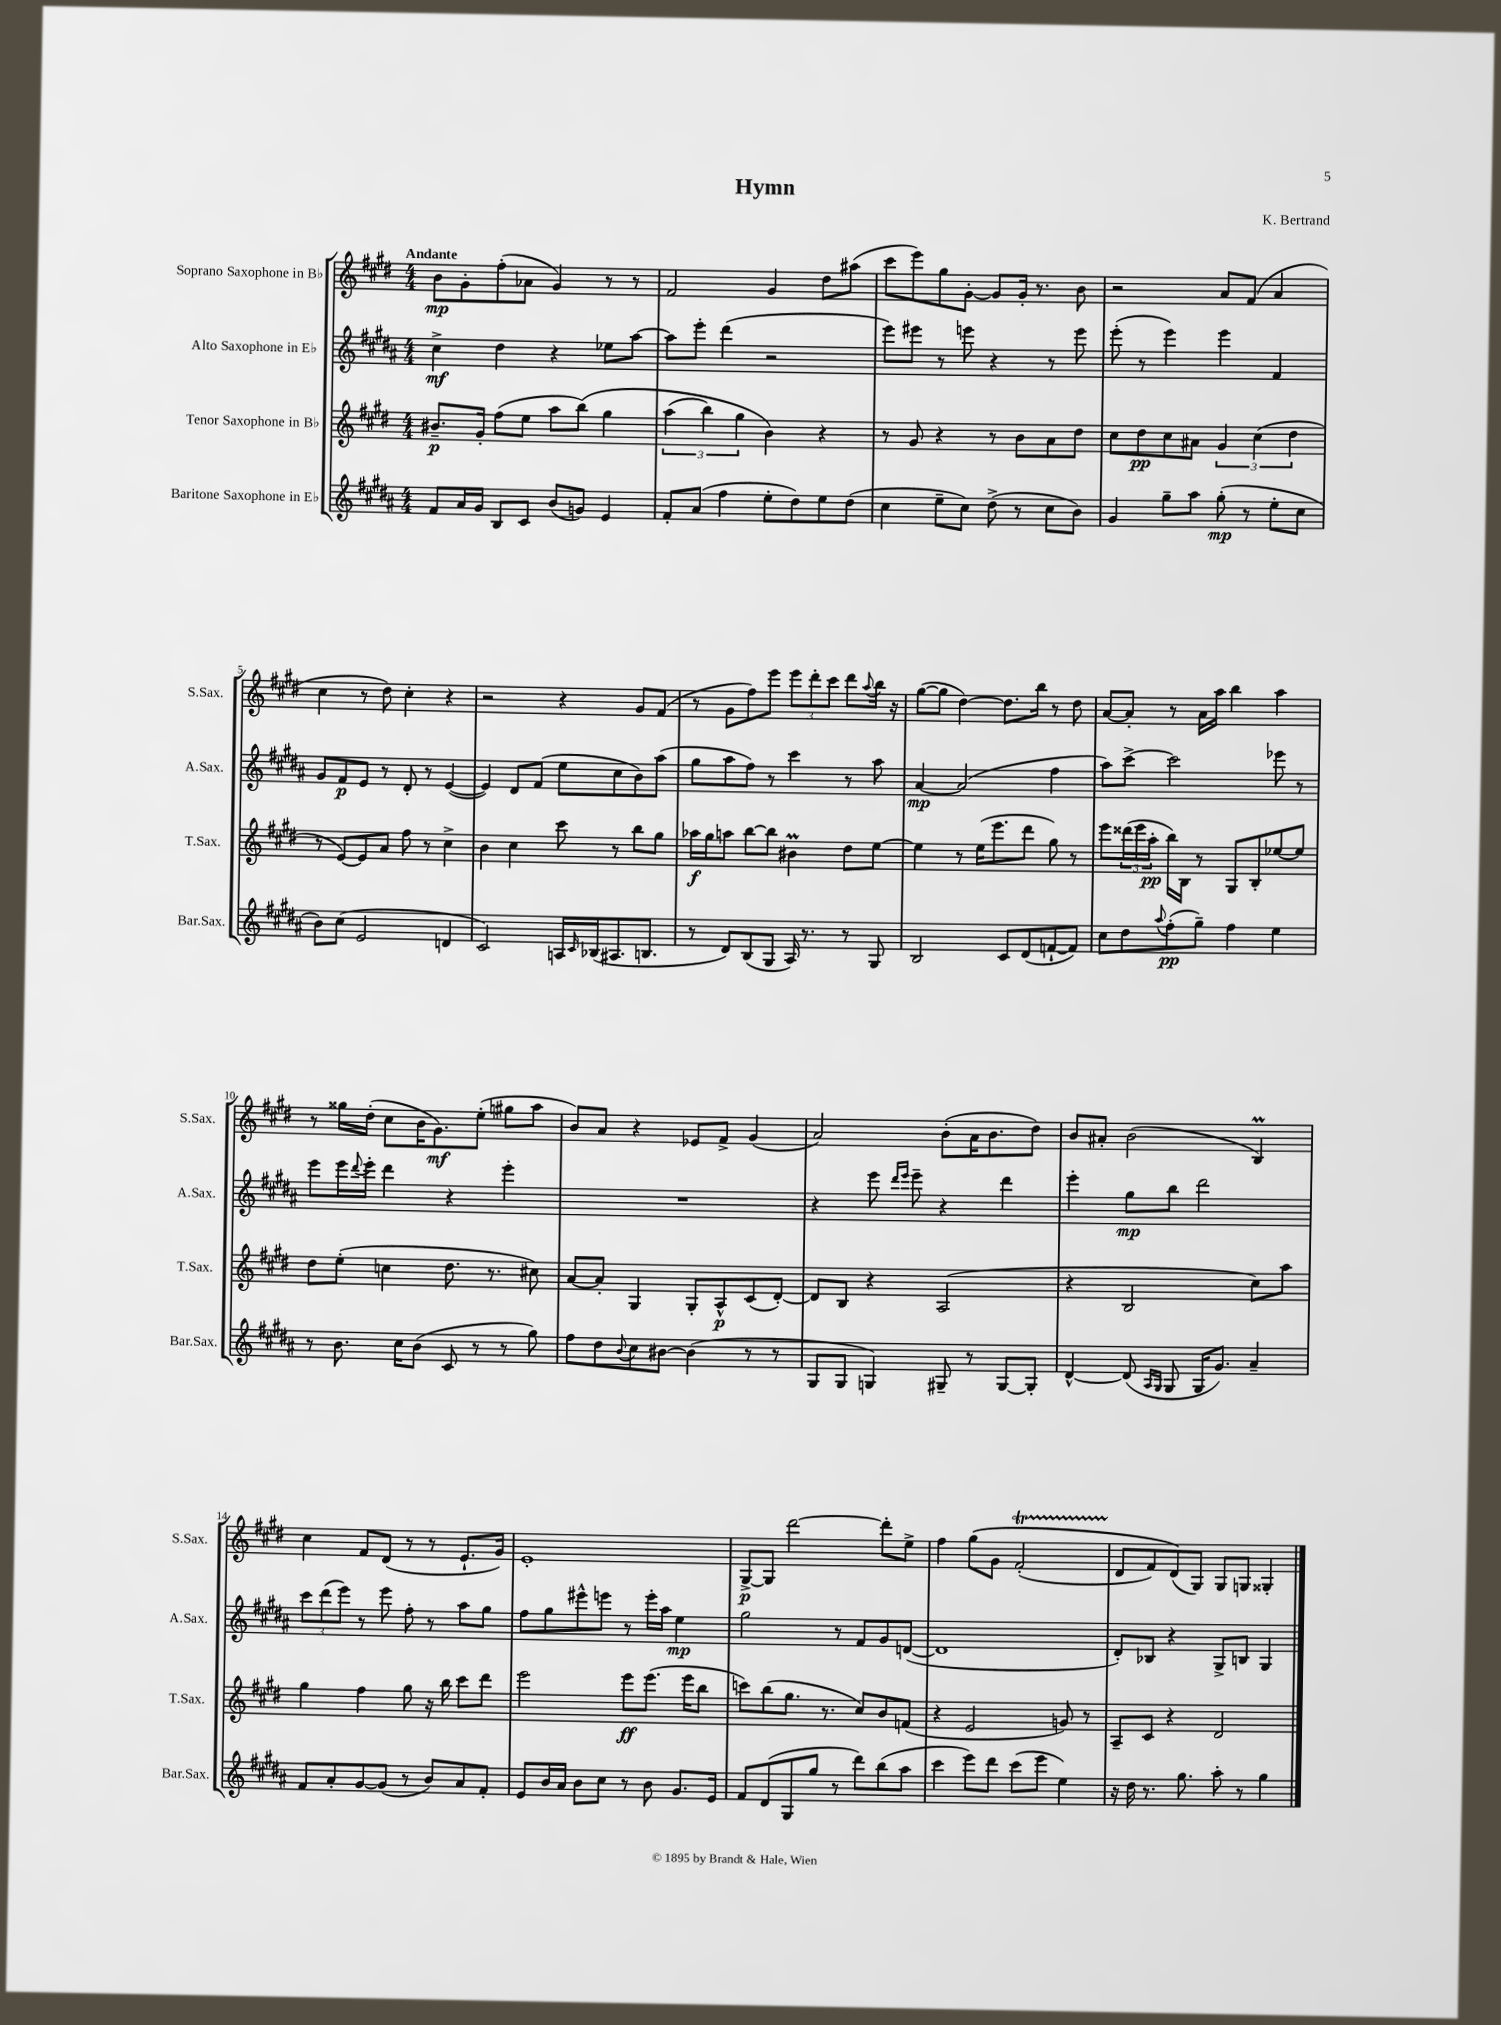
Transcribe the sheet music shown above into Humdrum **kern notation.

**kern	**dynam	**kern	**dynam	**kern	**dynam	**kern	**dynam
*part4	*part4	*part3	*part3	*part2	*part2	*part1	*part1
*staff4	*staff4	*staff3	*staff3	*staff2	*staff2	*staff1	*staff1
*I"Baritone Saxophone in E♭	*	*I"Tenor Saxophone in B♭	*	*I"Alto Saxophone in E♭	*	*I"Soprano Saxophone in B♭	*
*I'Bar.Sax.	*	*I'T.Sax.	*	*I'A.Sax.	*	*I'S.Sax.	*
*clefG2	*	*clefG2	*	*clefG2	*	*clefG2	*
*k[f#c#g#d#a#]	*	*k[f#c#g#d#]	*	*k[f#c#g#d#a#]	*	*k[f#c#g#d#]	*
*M4/4	*	*M4/4	*	*M4/4	*	*M4/4	*
=1	=1	=1	=1	=1	=1	=1	=1
!	!	!	!	!	!	!LO:TX:a:B:t=Andante	!
8f#/L	.	8.b#X~/L	p	4cc#^\	mf	8b\L	mp
16a#/L	.	.	.	.	.	8g#'\	.
16g#/JJ	.	16g#'/Jk	.	.	.	.	.
8B/L	.	(8ff#\L	.	4dd#\	.	(8ff#'\	.
8c#/J	.	8ee\J	.	.	.	8a-X\J	.
(8b/L	.	8aa\L	.	4r	.	4g#/)	.
8gn/J)	.	(8bb\J)	.	.	.	.	.
4e/	.	4gg#\	.	8ee-X\L	.	8r	.
.	.	.	.	[8aa#\J	.	8r	.
=2	=2	=2	=2	=2	=2	=2	=2
8f#'/L	.	(6aa\	.	8aa#\L]	.	2f#/	.
(8a#/J	.	.	.	8eee'\J	.	.	.
.	.	6bb\)	.	.	.	.	.
4ff#\	.	.	.	(4ddd#\	.	.	.
.	.	6gg#\	.	.	.	.	.
8ee'\L	.	4b\)	.	2r	.	4g#/	.
8dd#\)	.	.	.	.	.	.	.
8ee\	.	4r	.	.	.	8dd#\L	.
(8dd#\J	.	.	.	.	.	(8aa#X\J	.
=3	=3	=3	=3	=3	=3	=3	=3
4cc#\	.	8r	.	8eee\L)	.	8ccc#\L	.
.	.	8g#/	.	8eee#X\J	.	8eee\)	.
8ee~\L	.	4r	.	8r	.	8gg#\	.
8cc#\J)	.	.	.	8eeen\	.	[8g#'\J	.
(8dd#^\	.	8r	.	4r	.	8g#/L]	.
8r	.	8b\L	.	.	.	16g#'/Jk	.
.	.	.	.	.	.	8.r	.
8cc#\L	.	8a\	.	8r	.	.	.
8b\J)	.	8dd#\J	.	8eee\	.	8b\	.
=4	=4	=4	=4	=4	=4	=4	=4
4g#/	.	8cc#\L	.	(8eee'\	.	2r	.
.	.	8dd#\	pp	8r	.	.	.
8gg#~\L	.	8cc#\	.	4eee\)	.	.	.
8aa#\J	.	8a#X\J	.	.	.	.	.
(8gg#'\	mp	6g#/	.	4eee\	.	8a/L	.
8r	.	.	.	.	.	(8f#/J	.
.	.	(6cc#\	.	.	.	.	.
8ee'\L	.	.	.	4f#/	.	4a/	.
.	.	6dd#\	.	.	.	.	.
8cc#\J	.	.	.	.	.	.	.
!!LO:LB:g=z
=5	=5	=5	=5	=5	=5	=5	=5
8b\L)	.	8r	.	8g#/L	.	4cc#\	.
(8cc#\J	.	[8e/L)	.	8f#/	p	.	.
2e/	.	8e/]	.	8e/J	.	8r	.
.	.	8a/J	.	8r	.	8dd#\)	.
.	.	8ff#\	.	8d#'/	.	4cc#'\	.
.	.	8r	.	8r	.	.	.
4dn/	.	4cc#^\	.	([4e/	.	4r	.
=6	=6	=6	=6	=6	=6	=6	=6
2c#/)	.	4b\	.	4e/])	.	2r	.
.	.	4cc#\	.	8d#/L	.	.	.
.	.	.	.	(8f#/J	.	.	.
16An/LL	.	8ccc#\	.	8ee\L	.	4r	.
16qqc#/	.	.	.	.	.	.	.
(16B-X/J	.	.	.	.	.	.	.
8.A#X/	.	8r	.	8cc#\	.	.	.
.	.	8bb\L	.	8b\)	.	8g#/L	.
8.Bn/J	.	.	.	.	.	.	.
.	.	8gg#\J	.	(8aa#\J	.	(8f#/J	.
=7	=7	=7	=7	=7	=7	=7	=7
8r	.	16aa-X\LL	f	8gg#\L	.	8r	.
.	.	16gg#\J	.	.	.	.	.
8d#/L)	.	8aan\J	.	8aa#\	.	8g#\L	.
(8B/	.	[8bb\L	.	8ff#\J)	.	8ff#\)	.
8G#/J	.	8bb\J]	.	8r	.	8eee\J	.
16A#/)	.	4b#Xm\	.	4ccc#\	.	12eee\L	.
8.r	.	.	.	.	.	.	.
.	.	.	.	.	.	12ddd#'\	.
.	.	.	.	.	.	12ccc#\J	.
8r	.	8dd#\L	.	8r	.	8ddd#\L	.
.	.	.	.	.	.	8qqaa/	.
8G#/	.	[8ee\J	.	8aa#\	.	16bb\Jk	.
.	.	.	.	.	.	16r	.
=8	=8	=8	=8	=8	=8	=8	=8
2B/	.	4ee\]	.	[4a#/	mp	([8gg#\L	.
.	.	.	.	.	.	8gg#\J]	.
.	.	8r	.	(2a#/]	.	[4dd#\)	.
.	.	(16ee\KL	.	.	.	.	.
.	.	8.eee\	.	.	.	.	.
8c#/L	.	.	.	.	.	8.dd#\L]	.
(8d#/	.	8ddd#\J	.	.	.	.	.
.	.	.	.	.	.	16bb\Jk	.
[8fn`/	.	8gg#\)	.	4ff#\	.	8r	.
8f/J])	.	8r	.	.	.	8dd#\	.
=9	=9	=9	=9	=9	=9	=9	=9
8cc#\L	.	8eee\L	.	8aa#\L)	.	[8a/L	.
8dd#\	.	(24ddd##X\L	.	[8ccc#^\J	.	8a'/J]	.
.	.	24eee\	.	.	.	.	.
.	.	24aa'\JJ	pp	.	.	.	.
8qqaa#/	.	.	.	.	.	.	.
(8ff#'\	pp	16bb\LL)	.	2ccc#\]	.	8r	.
.	.	16B\JJ	.	.	.	.	.
8gg#~\J)	.	8r	.	.	.	16a\LL	.
.	.	.	.	.	.	16aa\JJ	.
4ff#\	.	8G#/L	.	.	.	4bb\	.
.	.	8B'/	.	.	.	.	.
4ee\	.	[8ee-X/	.	8eee-X\	.	4aa\	.
.	.	8ee-/J]	.	8r	.	.	.
!!LO:LB:g=z
=10	=10	=10	=10	=10	=10	=10	=10
8r	.	8dd#\L	.	8eee\L	.	8r	.
8.b\	.	(8ee'\J	.	16eee\L	.	16gg##X\LL	.
.	.	.	.	8qqddd#/	.	.	.
.	.	.	.	16eee'\JJ	.	(16dd#'\JJ	.
.	.	4ccn\	.	4ddd#\	.	8cc#\L	.
16cc#\KL	.	.	.	.	.	.	.
(8b\J	.	.	.	.	.	16b\K	.
.	.	.	.	.	.	8.g#\)	mf
8c#/	.	8.dd#\	.	4r	.	.	.
8r	.	.	.	.	.	(8ee'\J	.
.	.	8.r	.	.	.	.	.
8r	.	.	.	4eee'\	.	8gg#X\L	.
8gg#\)	.	8cc#X\)	.	.	.	8aa\J	.
=11	=11	=11	=11	=11	=11	=11	=11
8ff#\L	.	[8a/L	.	1r	.	8b/L)	.
8dd#\	.	8a'/J]	.	.	.	8a/J	.
8qqb/	.	.	.	.	.	.	.
8cc#\	.	4G#/	.	.	.	4r	.
[8b#X\J	.	.	.	.	.	.	.
(4b#\]	.	8G#'/L	.	.	.	8e-X/L	.
.	.	8A^^/	p	.	.	8f#^/J	.
8r	.	(8c#/	.	.	.	(4g#/	.
8r	.	[8d#'/J)	.	.	.	.	.
=12	=12	=12	=12	=12	=12	=12	=12
8G#/L	.	8d#/L]	.	4r	.	2a/)	.
8G#/J	.	8B/J	.	.	.	.	.
4Gn/)	.	4r	.	8eee\	.	.	.
.	.	.	.	16qqddd#/LL	.	.	.
.	.	.	.	16qqeee/JJ	.	.	.
.	.	.	.	8eee~\	.	.	.
8G#X~/	.	(2A/	.	4r	.	(8b'\L	.
8r	.	.	.	.	.	16a\K	.
.	.	.	.	.	.	8.b\	.
[8G#/L	.	.	.	4ddd#\	.	.	.
8G#'/J]	.	.	.	.	.	8dd#\J)	.
=13	=13	=13	=13	=13	=13	=13	=13
[4d#^^/	.	4r	.	4eee'\	.	8b/L	.
.	.	.	.	.	.	8a#X'/J	.
(8d#/]	.	2B/	.	8gg#\L	mp	(2b\	.
16qqA#/LL	.	.	.	.	.	.	.
16qqG#/JJ	.	.	.	.	.	.	.
8G#/	.	.	.	8bb\J	.	.	.
16G#/KL	.	.	.	2ddd#\	.	.	.
8.g#/J)	.	.	.	.	.	.	.
4a#~/	.	8cc#\L)	.	.	.	4BM/)	.
.	.	8aa\J	.	.	.	.	.
!!LO:LB:g=z
=14	=14	=14	=14	=14	=14	=14	=14
8f#/L	.	4gg#\	.	12ccc#\L	.	4cc#\	.
.	.	.	.	(12ddd#\	.	.	.
8a#'/	.	.	.	.	.	.	.
.	.	.	.	12eee\J)	.	.	.
[8g#/	.	4ff#\	.	8r	.	8f#/L	.
(8g#/J]	.	.	.	8eee\	.	(8d#/J	.
8r	.	8gg#\	.	8ff#'\	.	8r	.
8b/L)	.	16r	.	8r	.	8r	.
.	.	16bb\	.	.	.	.	.
8a#/	.	8ccc#\L	.	8aa#\L	.	8.e`/L	.
8f#'/J	.	8ddd#\J	.	8gg#\J	.	.	.
.	.	.	.	.	.	16g#/Jk)	.
=15	=15	=15	=15	=15	=15	=15	=15
8e/L	.	2eee\	.	8ff#\L	.	1e'	.
16b/L	.	.	.	8gg#\	.	.	.
16a#/JJ	.	.	.	.	.	.	.
8b\L	.	.	.	8eee#X^^\	.	.	.
8cc#\J	.	.	.	8eeen\J	.	.	.
8r	.	8eee\L	ff	8r	.	.	.
8b\	.	(8.eee\J	.	16eee'\LL	.	.	.
.	.	.	.	16aa#\JJ	.	.	.
8.g#/L	.	.	.	4ee\	mp	.	.
.	.	16eee\KL	.	.	.	.	.
.	.	8bb\J	.	.	.	.	.
16e/Jk	.	.	.	.	.	.	.
=16	=16	=16	=16	=16	=16	=16	=16
8f#/L	.	8cccn\L)	.	2gg#\	.	[8G#^/L	p
(8d#/	.	(8bb\	.	.	.	8G#/J]	.
8G#/	.	8.gg#\J	.	.	.	[2ddd#\	.
8gg#/J	.	.	.	.	.	.	.
.	.	8.r	.	.	.	.	.
8r	.	.	.	8r	.	.	.
8ddd#\L)	.	8cc#/L)	.	8f#/L	.	.	.
(8bb\	.	8b/	.	8g#/	.	8ddd#'\L]	.
8aa#\J	.	(8fn/J	.	([8dn/J	.	8ee^\J	.
=17	=17	=17	=17	=17	=17	=17	=17
4ccc#\	.	4r	.	1d]	.	4ff#\	.
8eee\L)	.	2e/	.	.	.	(8gg#\L	.
8ddd#\J	.	.	.	.	.	8g#\J	.
(8ccc#\L	.	.	.	.	.	(2f#T'/	.
8eee\J	.	.	.	.	.	.	.
4ee\)	.	8gn/)	.	.	.	.	.
.	.	8r	.	.	.	.	.
=18	=18	=18	=18	=18	=18	=18	=18
16r	.	8A~/L	.	8d#'/L)	.	8d#/L	.
16dd#\	.	.	.	.	.	.	.
8.r	.	8c#/J	.	8B-X/J	.	8f#/)	.
.	.	4r	.	4r	.	(8d#/)	.
8.gg#\	.	.	.	.	.	.	.
.	.	.	.	.	.	8G#/J)	.
8aa#'\	.	2d#/	.	8G#^/L	.	8G#/L	.
8r	.	.	.	8Bn/J	.	8Gn/J	.
4gg#\	.	.	.	4G#/	.	4G##X'/	.
==	==	==	==	==	==	==	==
*-	*-	*-	*-	*-	*-	*-	*-
